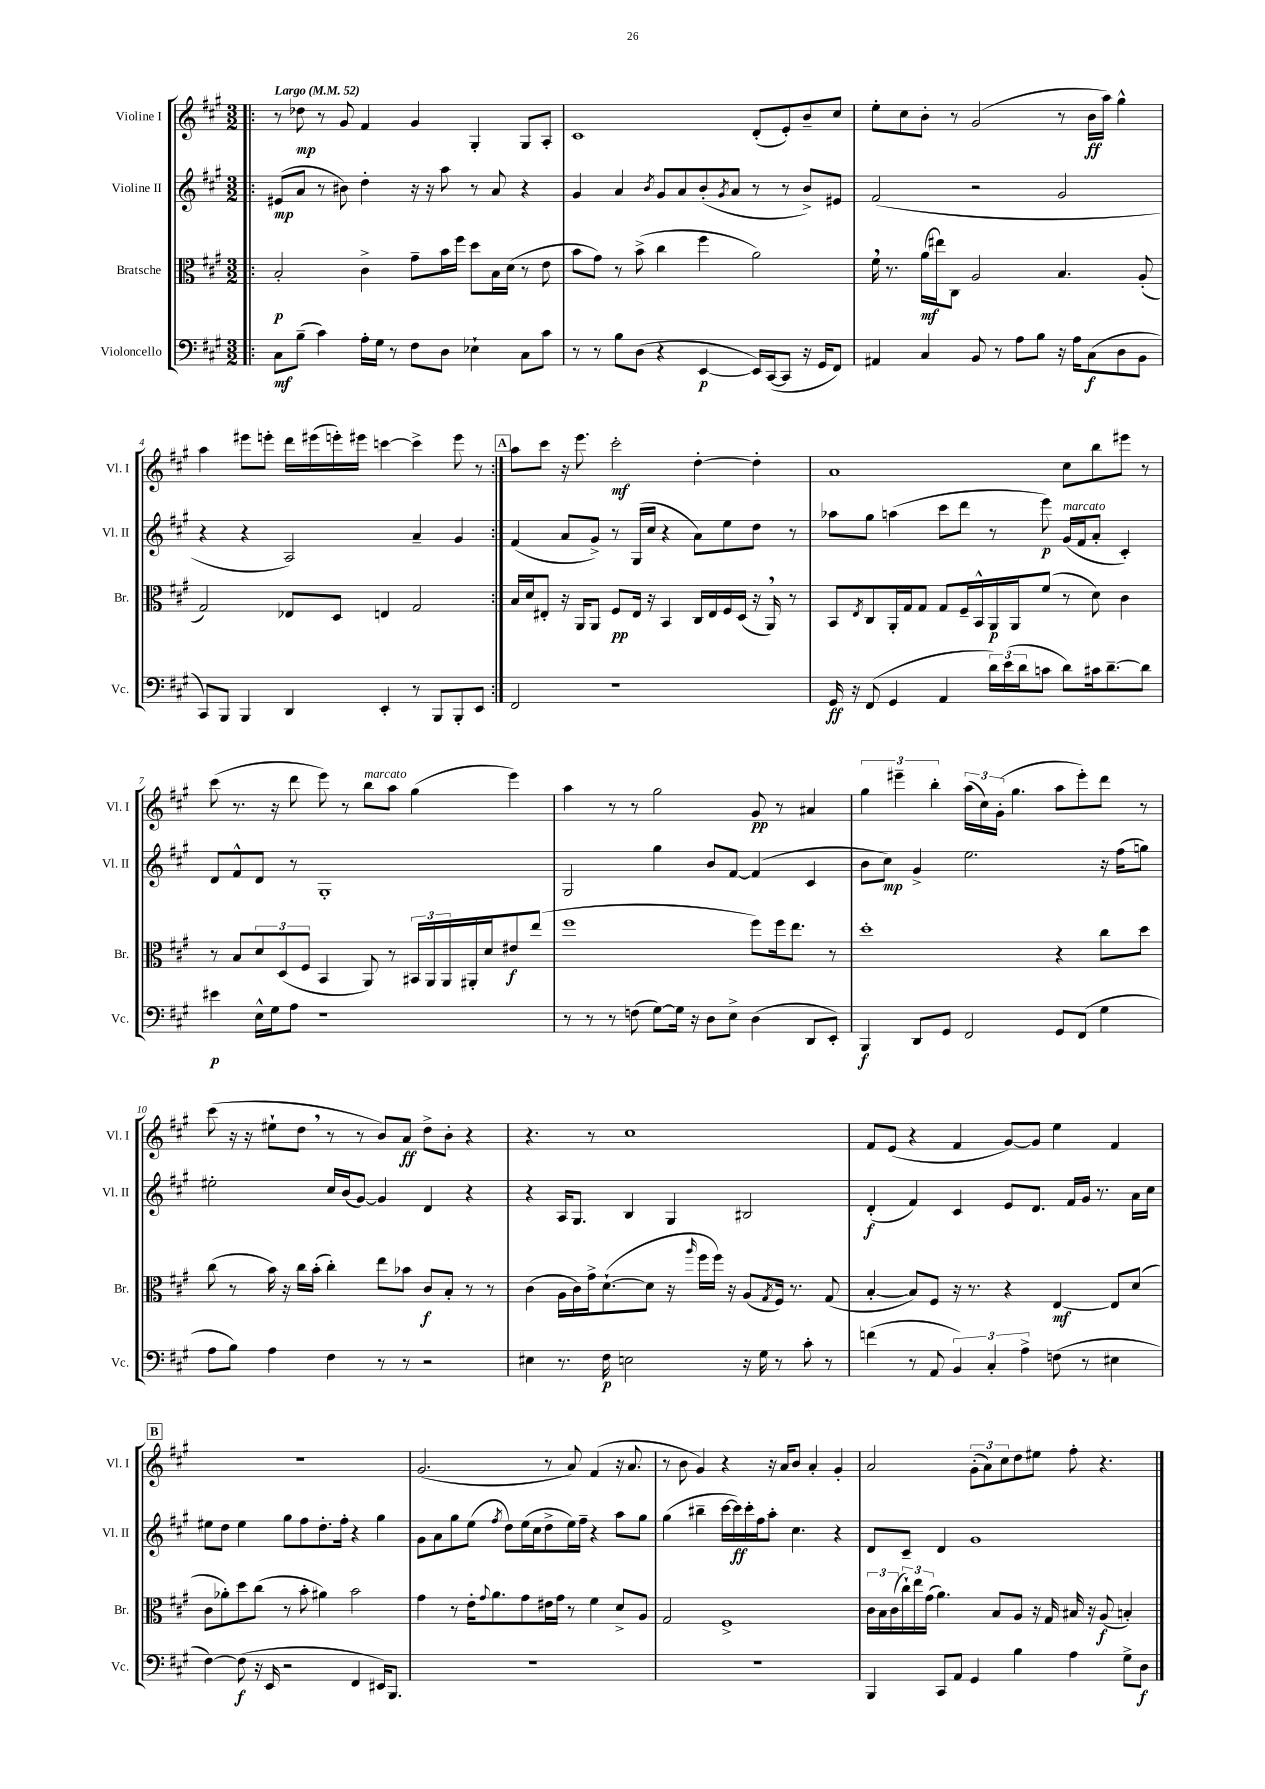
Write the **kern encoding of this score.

**kern	**kern	**kern	**kern
*staff4	*staff3	*staff2	*staff1
*clefF4	*clefC3	*clefG2	*clefG2
*k[f#c#g#]	*k[f#c#g#]	*k[f#c#g#]	*k[f#c#g#]
*M3/2	*M3/2	*M3/2	*M3/2
*MM52	*MM52	*MM52	*MM52
=!|:	=!|:	=!|:	=!|:
8C#	2B'	(8e#	8r
(8B~	.	8a	8dd-
4c#)	.	8r	8r
.	.	8b#)	8g#
16A'	4c#^	4dd'	4f#
16G#	.	.	.
8r	.	.	.
8F#	8g#~	16r	4g#
.	.	16r	.
8D	16b	8aa	.
.	16ff#	.	.
4E-`	8dd	8r	4G#'
.	16B	8a	.
.	(16d	.	.
8C#	8r	4r	8G#
8c#	8e	.	8A'
=	=	=	=
8r	8b	4g#	1c#
8r	8g#)	.	.
8B	8r	4a	.
(8D	(8b^	.	.
.	.	8qb	.
4r	4cc#	8g#	.
.	.	8a	.
[4EE	4ff#	(8b'	.
.	.	8qg#	.
.	.	8a	.
16EE])	2a)	8r	(8d'
([16CC#	.	.	.
8CC#]	.	8r	8e')
16r	.	8b^)	8b~
16GG#	.	.	.
8FF#)	.	8e#	8cc#
=	=	=	=
4AA#	16f#	(2f#	8ee'
.	8.r	.	.
.	.	.	8cc#
4C#	(16a	.	8b'
.	16ee#)	.	.
.	8C#	.	8r
8BB	2A	2r	(2g#
8r	.	.	.
8A	.	.	.
8B	.	.	.
16r	4.B	2g#	8r
16A	.	.	.
(8C#	.	.	16b
.	.	.	16aa)
8D	.	.	4gg#^^
8BB	(8A'	.	.
=	=	=	=
8CC#)	2G#)	4r	4aa
8BBB	.	.	.
4BBB	.	4r	8eee#
.	.	.	8eee'
4DD	8E-	2A)	16ddd
.	.	.	(16eee#
.	8D	.	16eee')
.	.	.	16eee#
4EE'	4E	.	[4ccc
8r	2G#	4a~	4ccc^]
8BBB	.	.	.
8BBB'	.	4g#	8eee#
8EE	.	.	8r
=:|!	=:|!	=:|!	=:|!
2FF#	16B	(4f#	8aa
.	16d	.	.
.	8E#'	.	8ccc#
.	16r	8a	16r
.	16AA	.	8.eee
.	8AA	8g#^)	.
1r	8F#	8r	2ccc#'
.	16E#	(16G#	.
.	16r	16cc#	.
.	4BB	4r	.
.	16C#	8a)	[4dd'
.	16E#	.	.
.	16F#	8ee	.
.	(16D	.	.
.	16r	8dd	4dd']
.	16AA)	.	.
.	8r	8r	.
=	=	=	=
16GG#	8BB	8aa-	1a
16r	.	.	.
.	8qE	.	.
(8FF#	8C#	8gg#	.
4GG#	16AA'	(4aa	.
.	16G#	.	.
.	8G#	.	.
4AA	8G#	8ccc#	.
.	16F#~	8ddd	.
.	16BB^^	.	.
24d)	16AA	8r	.
(24e	.	.	.
.	16AA	.	.
24d	.	.	.
8c	(8f#	8eee)	.
8d)	8r	(16g#	8cc#
.	.	16f#	.
16c#	8d)	8a'	8bb
[8.d~	.	.	.
.	4c#	4c#')	8eee#
8d]	.	.	8r
=	=	=	=
4e#	8r	8d	(8ccc#
.	8B	8f#^^	8.r
16E^^	12d	8d	.
16G#	.	.	16r
.	(12D	.	.
8A	.	8r	8ddd
.	12F#	.	.
1r	4BB	1G#'	8eee)
.	.	.	8r
.	8AA)	.	8bb
.	8r	.	8aa
.	24BB#	.	(4gg#
.	24AA	.	.
.	24AA	.	.
.	16AA#'	.	.
.	16d	.	.
.	8e#	.	4eee)
.	(8ee	.	.
=	=	=	=
8r	1ff#	2G#	4aa
8r	.	.	.
8r	.	.	8r
(8F	.	.	8r
[8G#)	.	4gg#	2gg#
16G#]	.	.	.
16r	.	.	.
8D	.	8b	.
8E^	.	[8f#	.
(4D	8ff#)	(4f#]	8g#
.	16ff#	.	8r
.	8.ee	.	.
8DD	.	4c#	4a#
8EE')	8r	.	.
=	=	=	=
4BBB	1dd'	8b	6gg#
.	.	8cc#)	.
.	.	.	6eee#~
8DD	.	4g#^	.
.	.	.	6bb'
8GG#	.	.	.
2FF#	.	2.ee	(24aa
.	.	.	24cc#)
.	.	.	(24g#'
.	.	.	4.gg#
8GG#	4r	.	8aa
(8FF#	.	.	8eee#')
4G#	8cc#	16r	8ddd
.	.	(16ff#	.
.	8dd	8gg)	8r
=	=	=	=
8A	(8cc#	2ee#'	(8ccc#
8B)	8r	.	16r
.	.	.	16r
4A	16b)	.	8ee#`
.	16r	.	.
.	16cc#	.	8dd
.	(16b'	.	.
4F#	4cc#')	16cc#	8r
.	.	(16b	.
.	.	[8g#)	8r
8r	8ee	4g#]	8b)
8r	8b-	.	8a
2r	8c#	4d	8dd^
.	8B'	.	8b'
.	8r	4r	4r
.	8r	.	.
=	=	=	=
4E#	(4c#	4r	4.r
8.r	16A	16A	.
.	16c#)	8.G#	.
.	16g#^	.	8r
16F#	([8.d`	.	.
2E	.	4B	1cc#
.	8d]	.	.
.	16r	4G#	.
.	16qqaa	.	.
.	16ff#	.	.
.	16ff#)	.	.
.	16r	.	.
16r	(8A	2B#	.
16G#	.	.	.
.	8qG#	.	.
8r	16F#)	.	.
.	8.r	.	.
8c#'	.	.	.
8r	(8G#	.	.
=	=	=	=
(4f	[4B'	(4d'	8f#
.	.	.	(8e
8r	8B])	4f#)	4r
8AA	8F#	.	.
6BB)	16r	4c#	4f#
.	8.r	.	.
6C#'	.	.	.
.	4r	8e	[8g#)
6A^	.	.	.
.	.	8.d	8g#]
(8F	[4E	.	4ee
.	.	16f#	.
8r	.	16g#	.
.	.	8.r	.
4E#	8E]	.	4f#
.	(8d	16a	.
.	.	16cc#	.
=	=	=	=
[4F#)	8c#	8ee#	1.r
.	8a-')	8dd	.
(8F#]	8dd	4ee#	.
16r	(8cc#	.	.
16EE	.	.	.
2r	8r	8gg#	.
.	8b'	8ff#	.
.	4a#)	8.dd'	.
.	.	16ff#'	.
4FF#	2b	4r	.
16EE#)	.	4gg#	.
8.BBB	.	.	.
=	=	=	=
1.r	4g#	8g#	(2.g#
.	.	8a	.
.	8r	8gg#	.
.	16e'	(8ee	.
.	8qqg#	.	.
.	8.a	.	.
.	.	8qff#	.
.	.	8dd)	.
.	8g#	(16ee	.
.	.	16cc#	.
.	16e#	8dd^	8r
.	16g#	.	.
.	8r	16ee)	8a)
.	.	16ff#~	.
.	4f#	4r	(4f#
.	8d^	8aa	16r
.	.	.	8.a
.	8A	8gg#	.
=	=	=	=
1.r	2G#	(4gg#	8r
.	.	.	8b
.	.	4bb#~	4g#)
.	1F#^	[16ccc#	4r
.	.	16ccc#])	.
.	.	16ccc#'	.
.	.	16ff#	.
.	.	8aa'	16r
.	.	.	16a
.	.	4.cc#	8b
.	.	.	4a'
.	.	4r	4g#'
=	=	=	=
4BBB	24c#	8d	2a
.	24B	.	.
.	(24c#	.	.
.	24cc#`)	8c#~	.
.	24ee	.	.
.	(24g#	.	.
8CC#	4.a)	4d	.
8AA	.	.	.
4GG#	.	1g#	(12g#'
.	.	.	12a)
.	8B	.	.
.	.	.	12cc#
4B	8A	.	8dd
.	16r	.	8ee#
.	16G#	.	.
4A	16B#	.	8ff#'
.	16r	.	.
.	(8A	.	4.r
8G#^	4B')	.	.
8D	.	.	.
==	==	==	==
*-	*-	*-	*-
